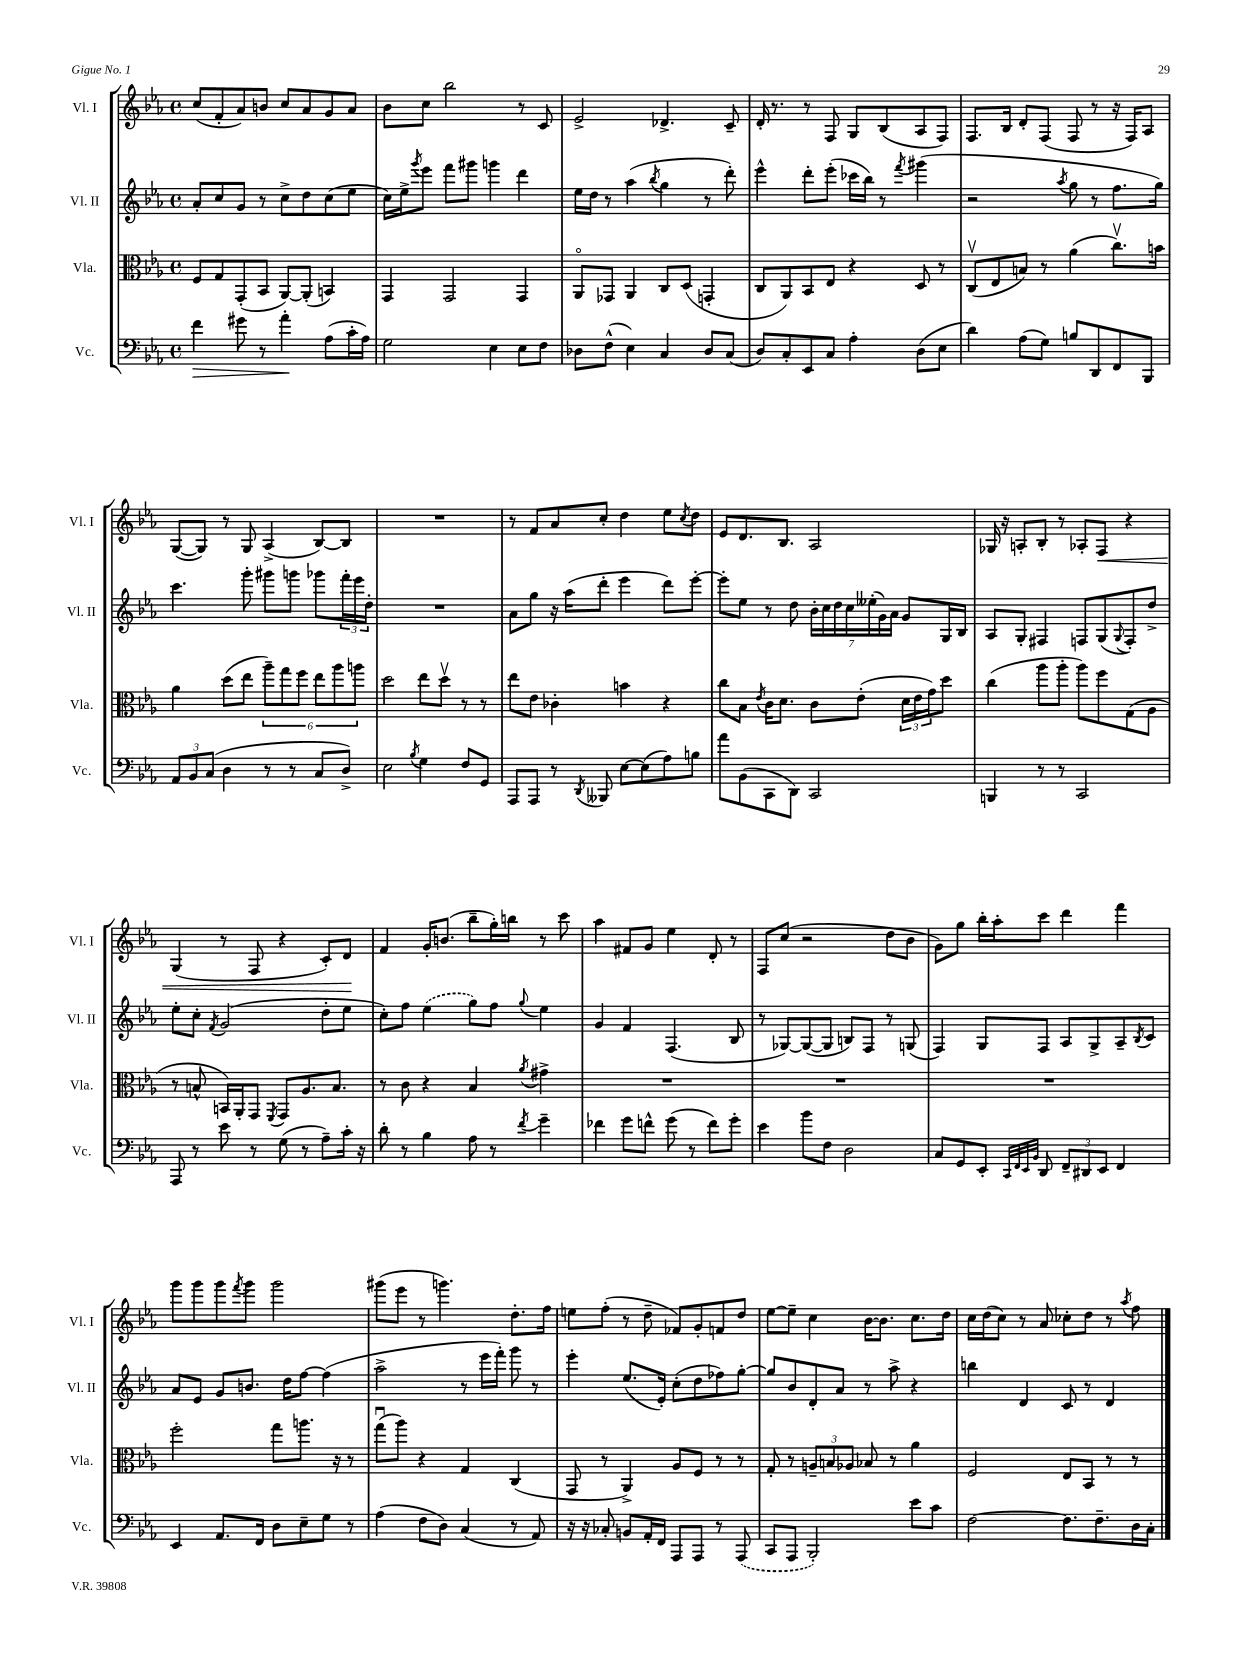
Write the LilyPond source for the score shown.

<<
\new StaffGroup <<
\new Staff = "s0" \with { instrumentName = "Vl. I" shortInstrumentName = "Vl. I" } {
    \clef treble \key ees \major \defaultTimeSignature \time 4/4
    c''8( f'8-. aes'8) b'8 c''8 aes'8 g'8 aes'8 |
    bes'8 c''8 bes''2 r8 c'8 |
    ees'2-> des'4.-> c'8-- |
    d'16-. r8. r8 f8 g8 bes8( aes8 f8) |
    f8. bes16 d'8-. f8( f8 r8 r16 f16) aes8 |
    g8~( g8) r8 g8 aes4->( bes8~) bes8 |
    R1 |
    r8 f'8 aes'8 c''8-. d''4 ees''8 \acciaccatura { c''8 } d''8 |
    ees'8 d'8. bes8. aes2 |
    ges16 r16 a8-. bes8-. r8 aes8-. f8\< r4 |
    g4( r8 f8 r4 c'8-.) d'8\! |
    f'4 g'16-. b'8.( bes''8-- g''16-.) b''16 r8 c'''8 |
    aes''4 fis'8 g'8 ees''4 d'8-. r8 |
    f8 c''8( r2 d''8 bes'8 |
    g'8) g''8 bes''16-. aes''16-. c'''8 d'''4 f'''4 |
    g'''8 g'''8 g'''8 \acciaccatura { f'''8 } g'''8 g'''2 |
    gis'''8( ees'''8 r8 g'''4.) d''8.-. f''16 |
    e''8 f''8-.( r8 d''8-- fes'8) g'8-. f'8 d''8 |
    ees''8~ ees''8-- c''4 bes'16~ bes'8. c''8. d''16 |
    c''16 d''16( c''8) r8 aes'8 ces''8-. d''8 r8 \acciaccatura { aes''8 } f''8 \bar "|." |
}
\new Staff = "s1" \with { instrumentName = "Vl. II" shortInstrumentName = "Vl. II" } {
    \clef treble \key ees \major \defaultTimeSignature \time 4/4
    aes'8-. c''8 g'8 r8 c''8-> d''8 c''8( ees''8 |
    c''16) ees''16-> \acciaccatura { g'''8 } ees'''8 f'''8 gis'''8 g'''4 d'''4 |
    ees''16 d''16 r8 aes''4( \acciaccatura { bes''8 } g''4 r8 d'''8-.) |
    ees'''4-^ d'''8-. ees'''8-.( ces'''16 bes''16) r8 \acciaccatura { f'''8 } gis'''4( |
    r2 \acciaccatura { aes''8 } g''8 r8 f''8. g''16) |
    c'''4. g'''8-. gis'''8 g'''8 ges'''8 \tuplet 3/2 { f'''16-. ees'''16 d''16-. } |
    R1 |
    aes'8 g''8 r16 aes''16( d'''8-. ees'''4 d'''8) ees'''8~-. |
    ees'''8-. ees''8 r8 d''8 \tuplet 7/4 { bes'16-. c''16 d''16 c''16 eeses''16-.( g'16) aes'16 } g'8 g16 bes16 |
    aes8 g8-. fis4 f8 g8( \appoggiatura { g8 } f8-.) d''8-> |
    ees''8-. c''8-. \acciaccatura { f'8 } g'2( d''8-. ees''8 |
    c''8-.) f''8 \once \slurDashed ees''4( g''8) f''8 \appoggiatura { g''8 } ees''4 |
    g'4 f'4 f4.( bes8 |
    r8 ges8~) ges8~( ges8 b8) f8 r8 g8( |
    f4) g8 f8 aes8 g8-> aes8-- \acciaccatura { bes8 } c'8 |
    aes'8 ees'8 g'8 b'8. d''16 f''8~ f''4( |
    aes''2-> r8 ees'''16 f'''16-.) g'''8 r8 |
    ees'''4-. ees''8.( ees'16-.) c''8-.( d''8 fes''8) g''8~-. |
    g''8 bes'8 d'8-. aes'8 r8 aes''8-> r4 |
    b''4 d'4 c'8 r8 d'4 \bar "|." |
}
\new Staff = "s2" \with { instrumentName = "Vla." shortInstrumentName = "Vla." } {
    \clef alto \key ees \major \defaultTimeSignature \time 4/4
    f8 g8 g,8-.( bes,8 aes,8~) aes,8-.( b,4) |
    g,4 g,2 g,4 |
    aes,8\flageolet ges,8 aes,4 c8 d8( g,4-. |
    c8 aes,8) bes,8 ees8 r4 d8 r8 |
    c8\upbow( ees8 b8) r8 aes'4( c''8.\upbow) b'16 |
    aes'4 d''8( ees''8 \tuplet 6/4 { aes''8--) g''8 f''8 ees''8 aes''8 a''8 } |
    d''2 ees''8 d''8\upbow r8 r8 |
    ees''8 ees'8 ces'4-. b'4 r4 |
    c''8 bes8 \acciaccatura { ees'8 } c'16 d'8. c'8 ees'8-.( \tuplet 3/2 { d'16 ees'16 g'16) } d''8 |
    c''4( aes''8 aes''8-. aes''8) f''8 g8( aes8 |
    r8 b8-^ b,16) aes,16-. g,8 \acciaccatura { f,8 } g,8 aes8. b8. |
    r8 c'8 r4 bes4 \acciaccatura { aes'8 } gis'4-> |
    R1 |
    R1 |
    R1 |
    f''2-. g''8 a''8. r16 r8 |
    g''8\downbow( aes''8) r4 g4 c4( |
    g,8 r8 aes,4->) aes8 f8 r8 r8 |
    g8-. r8 \tuplet 3/2 { a8-- b8 aes8 } bes8 r8 aes'4 |
    f2 ees8 bes,8 r8 r8 \bar "|." |
}
\new Staff = "s3" \with { instrumentName = "Vc." shortInstrumentName = "Vc." } {
    \clef bass \key ees \major \defaultTimeSignature \time 4/4
    f'4\> gis'8 r8 aes'4-.\! aes8( c'16-. aes16) |
    g2 ees4 ees8 f8 |
    des8 f8-^( ees4) c4 des8 c8( |
    d8) c8-. ees,8 c8 aes4-. d8( ees8 |
    d'4) aes8( g8) b8 d,8 f,8 bes,,8 |
    \tuplet 3/2 { aes,8 bes,8 c8( } d4 r8 r8 c8 d8->) |
    ees2 \acciaccatura { bes8 } g4 f8 g,8 |
    aes,,8 aes,,8 r8 \acciaccatura { d,8 } beses,,8 ees8~ ees8( aes8) b8 |
    aes'8 bes,8( c,8 d,8) c,2 |
    b,,4 r8 r8 c,2 |
    aes,,8 r8 ees'8 r8 g8( r8 aes8--) c'16-. r16 |
    d'8-. r8 bes4 aes8 r8 \acciaccatura { f'8 } g'4-- |
    fes'4 g'8 f'8-^ g'8( r8 f'8) g'8-. |
    ees'4 bes'8 f8 d2 |
    c8 g,8 ees,8-. \grace { c,32 f,32 ees,32 bes,32 } d,8 \tuplet 3/2 { f,8-- dis,8 ees,8 } f,4 |
    ees,4 aes,8. f,16 d8 ees8-- g8 r8 |
    aes4( f8 d8) c4( r8 aes,8) |
    r16 r16 ces8-. b,8 aes,16-. f,16 aes,,8 aes,,8 r8 \once \slurDashed aes,,8( |
    c,8 aes,,8 bes,,2-.) ees'8 c'8 |
    f2~ f8. f8.-- d16 c16-. \bar "|." |
}
>>
>>
\layout { \context { \Score \remove "Bar_number_engraver" } }
